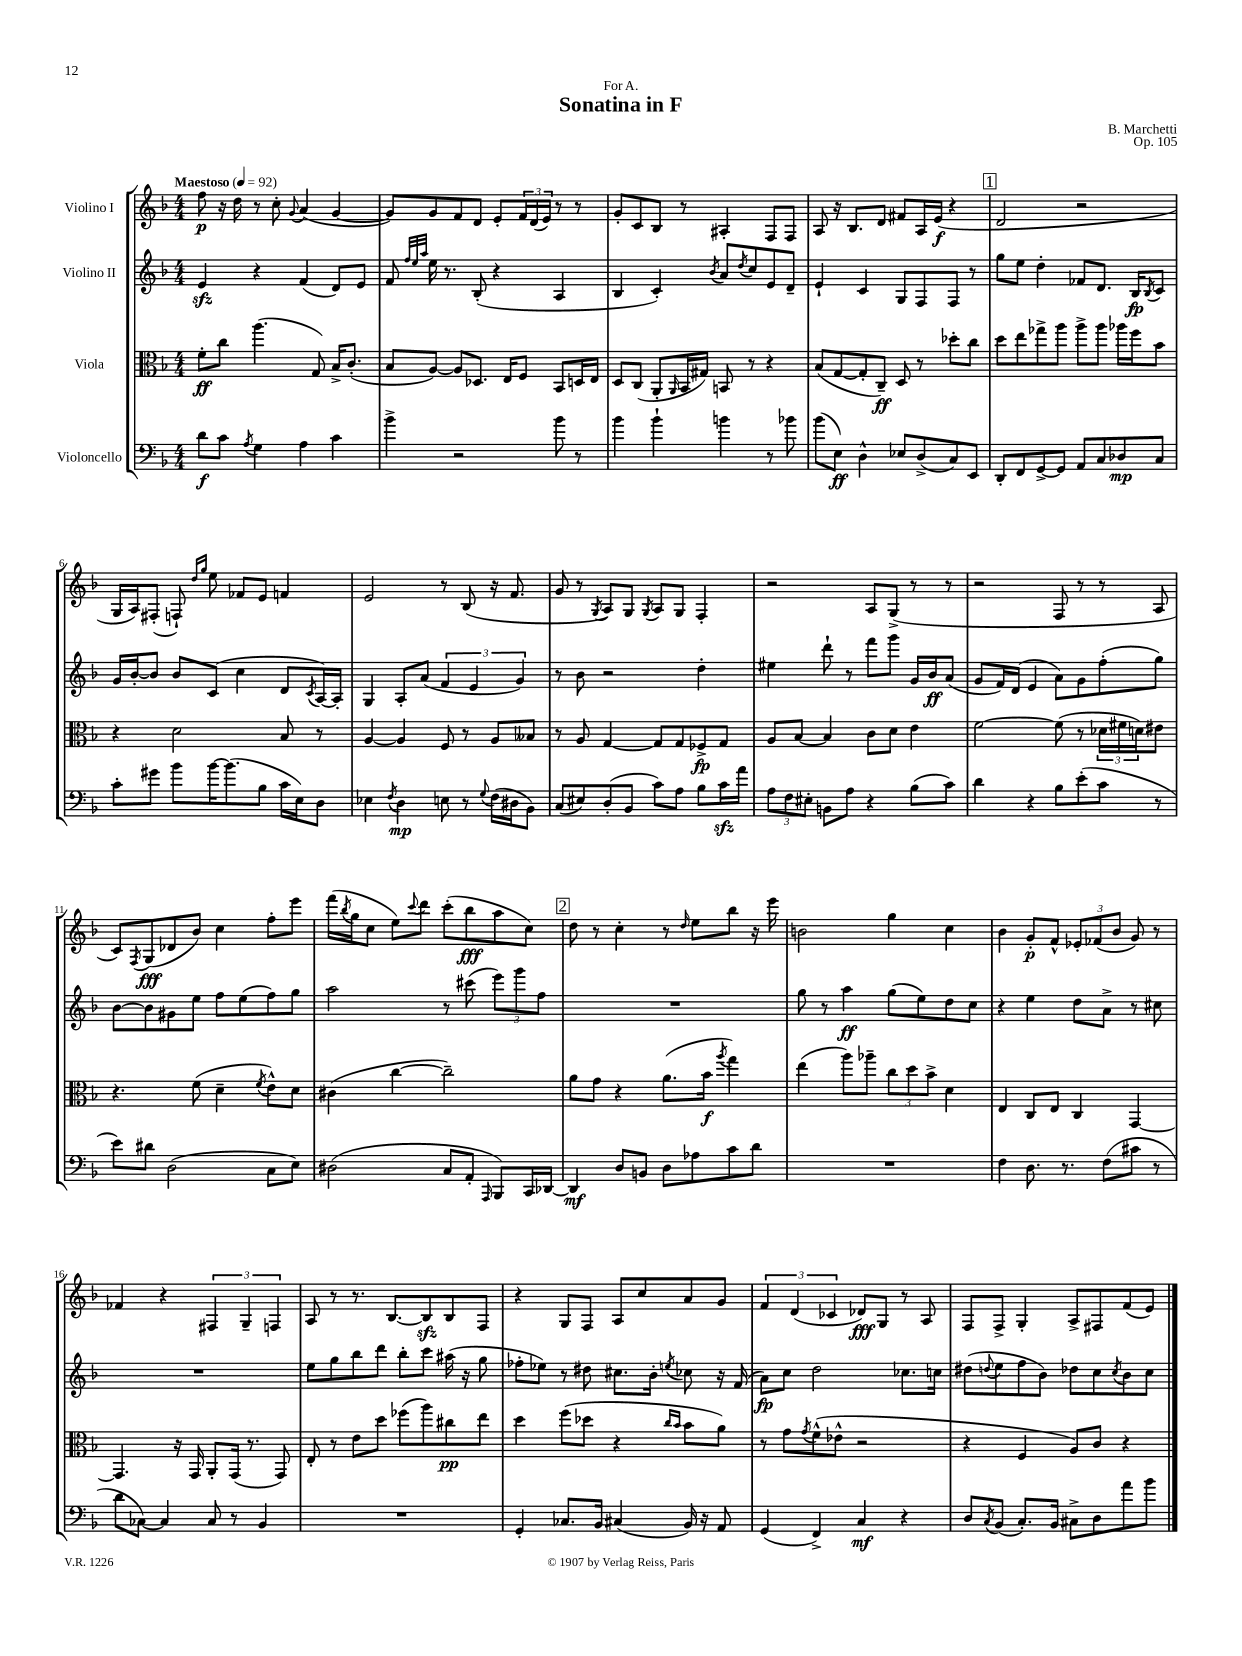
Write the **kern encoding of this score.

**kern	**dynam	**kern	**dynam	**kern	**dynam	**kern	**dynam
*part4	*part4	*part3	*part3	*part2	*part2	*part1	*part1
*staff4	*staff4	*staff3	*staff3	*staff2	*staff2	*staff1	*staff1
*I"Violoncello	*	*I"Viola	*	*I"Violino II	*	*I"Violino I	*
*clefF4	*	*clefC3	*	*clefG2	*	*clefG2	*
*k[b-]	*	*k[b-]	*	*k[b-]	*	*k[b-]	*
*M4/4	*	*M4/4	*	*M4/4	*	*M4/4	*
*MM92	*	*MM92	*	*MM92	*	*MM92	*
=1	=1	=1	=1	=1	=1	=1	=1
!	!	!	!	!	!	!LO:TX:a:B:t=Maestoso	!
8d\L	f	8f'\L	ff	4ezz/	.	8ff\	p
8c\J	.	8cc\J	.	.	.	16r	.
.	.	.	.	.	.	16dd\	.
8qA/	.	.	.	.	.	.	.
4G\	.	(4.aa\	.	4r	.	8r	.
.	.	.	.	.	.	8cc'\	.
.	.	.	.	.	.	8qqg/	.
4A\	.	.	.	(4f/	.	(4a/	.
.	.	8G/)	.	.	.	.	.
4c\	.	16B-^/KL	.	8d/L)	.	[4g/	.
.	.	(8.c'/J	.	.	.	.	.
.	.	.	.	8e/J	.	.	.
=2	=2	=2	=2	=2	=2	=2	=2
4b-^\	.	8B-/L	.	8f/	.	8g/L])	.
.	.	.	.	32qqff/LLL	.	.	.
.	.	.	.	32qqee/	.	.	.
.	.	.	.	32qqaa/JJJ	.	.	.
.	.	[8A/J)	.	16ee\	.	8g/	.
.	.	.	.	8.r	.	.	.
2r	.	8A/L]	.	.	.	8f/	.
.	.	8.D-X/J	.	(8B-'/	.	8d/J	.
.	.	.	.	4r	.	8e'/L	.
.	.	16E/KL	.	.	.	.	.
.	.	8F/J	.	.	.	24f/L	.
.	.	.	.	.	.	(24d/	.
.	.	.	.	.	.	24e/JJ)	.
8b-\	.	8BB-/L	.	4A/	.	8r	.
8r	.	16Dn/L	.	.	.	8r	.
.	.	16E/JJ	.	.	.	.	.
=3	=3	=3	=3	=3	=3	=3	=3
4b-\	.	8D/L	.	4B-/	.	8g'/L	.
.	.	(8C/J	.	.	.	8c/	.
4b-`\	.	8AA'/L	.	4c'/)	.	8B-/J	.
.	.	16qqAA/	.	.	.	.	.
.	.	16BB-/L	.	.	.	8r	.
.	.	16G#X/JJ)	.	.	.	.	.
.	.	.	.	8qb-/	.	.	.
4bn\	.	8BBn/	.	8a/L	.	4A#X'/	.
.	.	.	.	8qdd/	.	.	.
.	.	8r	.	8cc/	.	.	.
8r	.	4r	.	8e/	.	8F/L	.
8b-X\	.	.	.	8d~/J	.	8F/J	.
=4	=4	=4	=4	=4	=4	=4	=4
(8b-\L	.	(8B-/L	.	4e`/	.	8A/	.
8E\J)	ff	[8G/	.	.	.	16r	.
.	.	.	.	.	.	8.B-/L	.
4D^^\	.	8G'/]	.	4c/	.	.	.
.	.	8C~/J)	ff	.	.	8d/J	.
8E-X/L	.	8D/	.	8G/L	.	8f#X/L	.
(8D^/	.	8r	.	8F/	.	16A/L	.
.	.	.	.	.	.	(16e/JJ	f
8C/)	.	8dd-X'\L	.	8F/J	.	4r	.
8EE/J	.	8cc\J	.	8r	.	.	.
!!LO:REH:place=s1:t=1
=5	=5	=5	=5	=5	=5	=5	=5
8DD'/L	.	8dd\L	.	8gg\L	.	2d/	.
8FF/	.	8ee\	.	8ee\J	.	.	.
[8GG^/	.	8gg-X^\	.	4dd'\	.	.	.
8GG/J]	.	8aa\J	.	.	.	.	.
8AA/L	.	8aa^\L	.	8f-X/L	.	2r	.
8C/	.	8aa\J	.	8.d/J	.	.	.
8D-X/	mp	16aa-X\LL	.	.	.	.	.
.	.	16ff\J	.	16B-/KL	fp	.	.
.	.	.	.	8qB-/	.	.	.
8C/J	.	8b-\J	.	8c/J	.	.	.
!!LO:LB:g=z
=6	=6	=6	=6	=6	=6	=6	=6
8c'\L	.	4r	.	16g/LL	.	16G/LL	.
.	.	.	.	[16b-'/J	.	16A/J)	.
8g#X\J	.	.	.	8b-/J]	.	(8F#X'/J	.
8b-\L	.	2d\	.	8b-/L	.	8Fn`/)	.
.	.	.	.	.	.	16qqdd/LL	.
.	.	.	.	.	.	16qqgg/JJ	.
[16b-\K	.	.	.	(8c/J	.	8ee\	.
(8.b-\]	.	.	.	.	.	.	.
.	.	.	.	4cc\	.	8f-X/L	.
8B-\J	.	.	.	.	.	8e/J	.
16c\LL	.	8B-/	.	8d/L	.	4fn/	.
16E\J)	.	.	.	.	.	.	.
.	.	.	.	8qc/	.	.	.
8D\J	.	8r	.	[16A/L)	.	.	.
.	.	.	.	16A'/JJ]	.	.	.
=7	=7	=7	=7	=7	=7	=7	=7
4E-X\	.	[4A/	.	4G/	.	2e/	.
8qF/	.	.	.	.	.	.	.
4D\	mp	4A/]	.	8A'/L	.	.	.
.	.	.	.	(8a/J	.	.	.
8En\	.	8F/	.	6f/	.	8r	.
8r	.	8r	.	.	.	(8B-/	.
.	.	.	.	6e/	.	.	.
8qqG/	.	.	.	.	.	.	.
(16F\LL	.	8A/L	.	.	.	16r	.
16D#X\J	.	.	.	.	.	8.f/	.
.	.	.	.	6g/)	.	.	.
8BB-\J)	.	8B--X/J	.	.	.	.	.
=8	=8	=8	=8	=8	=8	=8	=8
(8C/L	.	8r	.	8r	.	8g/	.
8E#X/)	.	8A/	.	8b-\	.	8r	.
.	.	.	.	.	.	8qG/	.
(8D'/	.	[4G/	.	2r	.	8A/L)	.
8BB-/J	.	.	.	.	.	8G/J	.
.	.	.	.	.	.	8qG/	.
8c\L)	.	8G/L]	.	.	.	8A/L	.
8A\J	.	8G/	.	.	.	8G/J	.
8B-\L	.	8F-X^/	fp	4dd'\	.	4F'/	.
16czz\L	.	8G/J	.	.	.	.	.
16a\JJ	.	.	.	.	.	.	.
=9	=9	=9	=9	=9	=9	=9	=9
12A\L	.	8A/L	.	4ee#X\	.	2r	.
12F\	.	.	.	.	.	.	.
.	.	[8B-/J	.	.	.	.	.
12E#X'\J	.	.	.	.	.	.	.
8BBn\L	.	4B-/]	.	8ddd`\	.	.	.
8A\J	.	.	.	8r	.	.	.
4r	.	8c\L	.	8fff\L	.	8A/L	.
.	.	8d\J	.	8ggg\J	.	(8G^/J	.
(8B-\L	.	4e\	.	16g/LL	.	8r	.
.	.	.	.	16b-/J	ff	.	.
8c\J)	.	.	.	(8a/J	.	8r	.
=10	=10	=10	=10	=10	=10	=10	=10
4d\	.	[2f\	.	8g/L	.	2r	.
.	.	.	.	16f/L)	.	.	.
.	.	.	.	(16d/JJ	.	.	.
4r	.	.	.	4e/	.	.	.
8B-\L	.	(8f\]	.	8a\L)	.	8F/	.
(8e'\	.	8r	.	8g\	.	8r	.
8c\J	.	24d-X\LL	.	(8ff'\	.	8r	.
.	.	24f#X\	.	.	.	.	.
.	.	24dn\J)	.	.	.	.	.
8r	.	8e#X\J	.	8gg\J)	.	8A/	.
!!LO:LB:g=z
=11	=11	=11	=11	=11	=11	=11	=11
8e\L)	.	4.r	.	[8b-\L	.	8c/L)	.
.	.	.	.	.	.	8qF/	.
8d#X\J	.	.	.	8b-\]	.	(8G/	fff
(2D\	.	.	.	8g#X\	.	8d-X/	.
.	.	(8f\	.	8ee\J	.	8b-/J)	.
.	.	4d~\	.	8ff\L	.	4cc\	.
.	.	.	.	(8ee\	.	.	.
.	.	8qf/	.	.	.	.	.
8C\L	.	8e^^\L)	.	8ff\)	.	8ff'\L	.
8E\J)	.	8d\J	.	8gg\J	.	8eee\J	.
=12	=12	=12	=12	=12	=12	=12	=12
(2D#X\	.	(4c#X\	.	2aa\	.	(16fff\LL	.
.	.	.	.	.	.	8qbb-/	.
.	.	.	.	.	.	16gg\J	.
.	.	.	.	.	.	8cc\J	.
.	.	[4cc\	.	.	.	8ee\L)	.
.	.	.	.	.	.	8qqccc/	.
.	.	.	.	.	.	8ddd\J	.
8C/L	.	2cc~\])	.	8r	.	(8ccc'\L	.
8AA'/J	.	.	.	(8ccc#X\	.	8bb-\	fff
16qqAAA/	.	.	.	.	.	.	.
8BBB-/L)	.	.	.	12eee\L)	.	8aa\	.
.	.	.	.	12ggg\	.	.	.
16CC/L	.	.	.	.	.	8cc\J)	.
.	.	.	.	12ff\J	.	.	.
[16DD-X/JJ	.	.	.	.	.	.	.
!!LO:REH:place=s1:t=2
=13	=13	=13	=13	=13	=13	=13	=13
4DD-/]	mf	8a\L	.	1r	.	8dd\	.
.	.	8g\J	.	.	.	8r	.
8D/L	.	4r	.	.	.	4cc'\	.
8BBn/J	.	.	.	.	.	.	.
8D\L	.	(8.a\L	.	.	.	8r	.
.	.	.	.	.	.	16qqdd/	.
8A-X\	.	.	.	.	.	8ee\L	.
.	.	16b-\Jk	f	.	.	.	.
.	.	8qaa/	.	.	.	.	.
8c\	.	4gg\)	.	.	.	8bb-\J	.
8d\J	.	.	.	.	.	16r	.
.	.	.	.	.	.	16eee\	.
=14	=14	=14	=14	=14	=14	=14	=14
1r	.	(4ee\	.	8gg\	.	2bn\	.
.	.	.	.	8r	.	.	.
.	.	8aa\L)	.	4aa\	ff	.	.
.	.	8aa-X~\J	.	.	.	.	.
.	.	12cc\L	.	(8gg\L	.	4gg\	.
.	.	12dd\	.	.	.	.	.
.	.	.	.	8ee\)	.	.	.
.	.	12b-^\J	.	.	.	.	.
.	.	4d\	.	8dd\	.	4cc\	.
.	.	.	.	8cc\J	.	.	.
=15	=15	=15	=15	=15	=15	=15	=15
4F\	.	4E/	.	4r	.	4b-\	.
8.D\	.	8C/L	.	4ee\	.	8g'/L	p
.	.	8E/J	.	.	.	8f^^/J	.
8.r	.	.	.	.	.	.	.
.	.	4C/	.	8dd\L	.	12e-X'/L	.
.	.	.	.	.	.	(12f-X/	.
(8F\L	.	.	.	8a^\J	.	.	.
.	.	.	.	.	.	12b-/J	.
8c#X\J	.	[4GG/	.	8r	.	8g/)	.
8r	.	.	.	8cc#X\	.	8r	.
!!LO:LB:g=z
=16	=16	=16	=16	=16	=16	=16	=16
8d\L	.	4.GG/]	.	1r	.	4f-X/	.
[8C-X\J)	.	.	.	.	.	.	.
4C-/]	.	.	.	.	.	4r	.
.	.	16r	.	.	.	.	.
.	.	16GG/	.	.	.	.	.
8C-/	.	8AA'/L	.	.	.	6F#X/	.
8r	.	(16GG/Jk	.	.	.	.	.
.	.	.	.	.	.	6G~/	.
.	.	8.r	.	.	.	.	.
4BB-/	.	.	.	.	.	.	.
.	.	.	.	.	.	6Fn/	.
.	.	8GG/)	.	.	.	.	.
=17	=17	=17	=17	=17	=17	=17	=17
1r	.	8E'/	.	8ee\L	.	8A/	.
.	.	8r	.	8gg\	.	8r	.
.	.	8e\L	.	8bb-\	.	8.r	.
.	.	8dd\J	.	8ddd\J	.	.	.
.	.	.	.	.	.	[8.B-/L	.
.	.	(8ff-X\L	.	8bb-'\L	.	.	.
.	.	8aa\)	.	8ccc\J	.	8B-zz/]	.
.	.	8cc#X\	pp	(16aa#X\	.	8B-/	.
.	.	.	.	16r	.	.	.
.	.	8ee\J	.	8gg\	.	8F/J	.
=18	=18	=18	=18	=18	=18	=18	=18
4GG'/	.	4dd\	.	8ff-X'\L	.	4r	.
.	.	.	.	8ee-X\J)	.	.	.
8.C-X/L	.	(8ff\L	.	8r	.	8G/L	.
.	.	8dd-X\J	.	8dd#X\	.	8F/J	.
16BB-/Jk	.	.	.	.	.	.	.
(4C#X/	.	4r	.	8.cc#X\L	.	8A/L	.
.	.	.	.	.	.	8cc/	.
.	.	.	.	16b-'\Jk	.	.	.
.	.	16qqcc/LL	.	.	.	.	.
.	.	16qqb-/JJ	.	8qeen/	.	.	.
16BB-/)	.	8b-\L	.	8cc-X\	.	8a/	.
16r	.	.	.	.	.	.	.
8AA/	.	8a\J)	.	16r	.	8g/J	.
.	.	.	.	(16f/	.	.	.
=19	=19	=19	=19	=19	=19	=19	=19
(4GG/	.	8r	.	8a\L)	fp	6f/	.
.	.	8g\L	.	8cc\J	.	.	.
.	.	.	.	.	.	(6d/	.
.	.	8qg/	.	.	.	.	.
4FF^/)	.	(8f^^\	.	2dd\	.	.	.
.	.	.	.	.	.	6c-X/	.
.	.	8e-X^^\J	.	.	.	.	.
4C/	mf	2r	.	.	.	8d-X/L)	fff
.	.	.	.	.	.	8G/J	.
4r	.	.	.	8.cc-X\L	.	8r	.
.	.	.	.	.	.	8A/	.
.	.	.	.	16ccn\Jk	.	.	.
=20	=20	=20	=20	=20	=20	=20	=20
8D/L	.	4r	.	(8dd#X\L	.	8F/L	.
8qC/	.	.	.	8qqddn/	.	.	.
(8BB-/J	.	.	.	8ee\	.	8F^/J	.
8.C'/L)	.	4F/	.	8ff\	.	4G'/	.
.	.	.	.	8b-\J)	.	.	.
16BB-/Jk	.	.	.	.	.	.	.
8C#X^\L	.	8A/L)	.	8dd-X\L	.	8A^/L	.
8D\	.	8c/J	.	8cc\	.	8F#X/	.
.	.	.	.	8qcc/	.	.	.
8a\	.	4r	.	8b-\	.	(8f/	.
8b-\J	.	.	.	8cc\J	.	8e/J)	.
==	==	==	==	==	==	==	==
*-	*-	*-	*-	*-	*-	*-	*-
